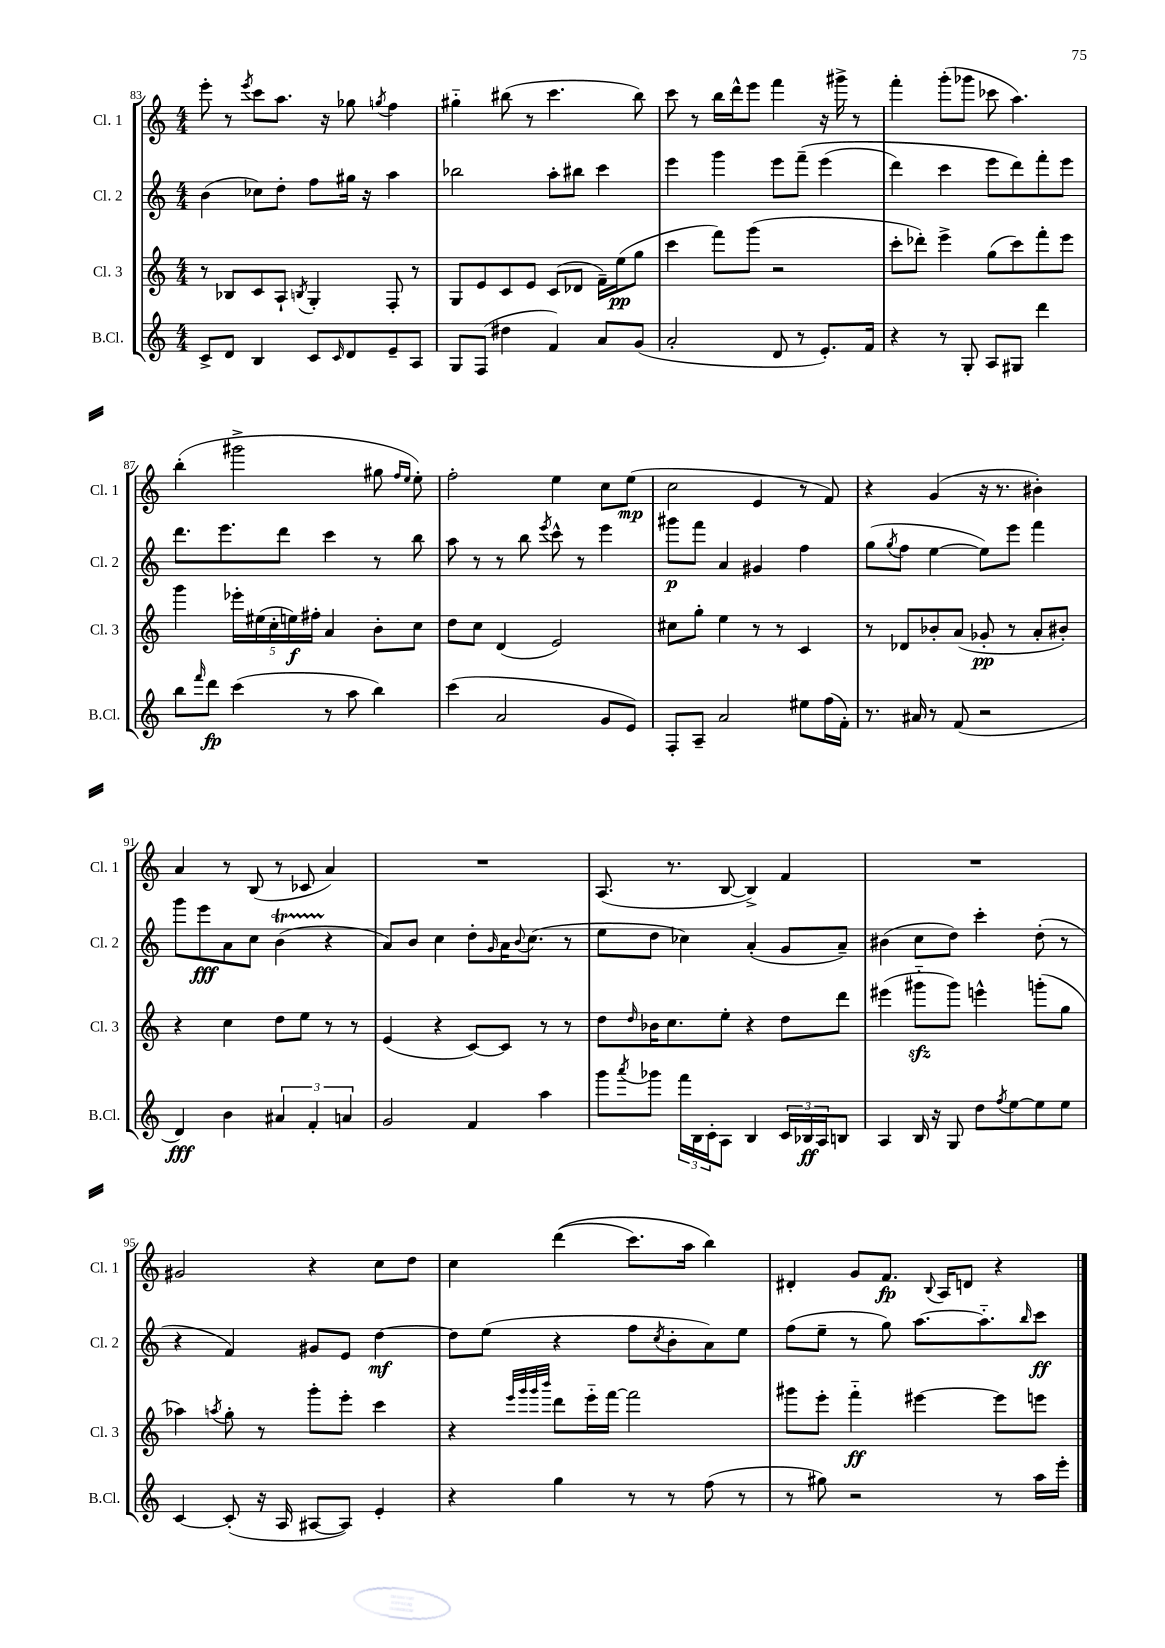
<<
\new StaffGroup <<
\new Staff = "s0" \with { instrumentName = "Cl. 1" shortInstrumentName = "Cl. 1" } {
    \clef treble \key c \major \numericTimeSignature \time 4/4
    e'''8-. r8 \acciaccatura { e'''8 } c'''8 a''8. r16 ges''8 \acciaccatura { g''8 } f''4 |
    gis''4-_ bis''8( r8 c'''4. bis''8) |
    c'''8 r8 b''16 d'''16-^ e'''8 f'''4 r16 gis'''16-> r8 |
    f'''4-. g'''8-.( ges'''8 ces'''8 a''4.) |
    b''4-.( gis'''2-> gis''8 \grace { f''16 e''16 } e''8-.) |
    f''2-. e''4 c''8 e''8\mp( |
    c''2 e'4 r8 f'8) |
    r4 g'4( r16 r8. bis'4-.) |
    a'4 r8 b8( r8 ces'8 a'4) |
    R1 |
    a8.( r8. b8~ b4->) f'4 |
    R1 |
    gis'2 r4 c''8 d''8 |
    c''4 d'''4(\( c'''8.) a''16 b''4\) |
    dis'4-. g'8 f'8.\fp \appoggiatura { b8 } a16 d'8 r4 \bar "|." |
}
\new Staff = "s1" \with { instrumentName = "Cl. 2" shortInstrumentName = "Cl. 2" } {
    \clef treble \key c \major \numericTimeSignature \time 4/4
    b'4( ces''8) d''8-. f''8 gis''16 r16 a''4 |
    bes''2 a''8-. bis''8 c'''4 |
    e'''4 g'''4 e'''8 f'''8--\( e'''4( |
    d'''4) c'''4 e'''8 d'''8\) f'''8-. e'''8 |
    d'''8. e'''8. d'''8 c'''4 r8 b''8 |
    a''8 r8 r8 b''8 \acciaccatura { e'''8 } c'''8-^ r8 e'''4 |
    gis'''8\p f'''8 a'4 gis'4 f''4 |
    g''8( \acciaccatura { g''8 } f''8 e''4~ e''8) e'''8 f'''4 |
    g'''8 e'''8\fff a'8 c''8 b'4\startTrillSpan( r4\stopTrillSpan |
    a'8) b'8 c''4 d''8-. \grace { g'16 } a'16 \appoggiatura { b'8 } c''8.( r8 |
    e''8 d''8 ces''4) a'4-.( g'8 a'8--) |
    bis'4( c''8 d''8) c'''4-. d''8-.( r8 |
    r4 f'4) gis'8 e'8 d''4~\mf |
    d''8 e''8( r4 f''8 \acciaccatura { c''8 } b'8-. a'8) e''8 |
    f''8( e''8-- r8 g''8) a''8.~ a''8.-_ \grace { b''16 } c'''8\ff \bar "|." |
}
\new Staff = "s2" \with { instrumentName = "Cl. 3" shortInstrumentName = "Cl. 3" } {
    \clef treble \key c \major \numericTimeSignature \time 4/4
    r8 bes8 c'8 a8-! \acciaccatura { b8 } g4-. f8-. r8 |
    g8 e'8 c'8 e'8 c'8( des'8 f'16--) e''16\pp( g''8 |
    c'''4 f'''8) g'''8( r2 |
    c'''8-. des'''8-.) e'''4-> g''8( c'''8) f'''8-. e'''8 |
    g'''4 \tuplet 5/4 { ees'''16-. eis''16( c''16-. e''16\f) fis''16-. } a'4 b'8-. c''8 |
    d''8 c''8 d'4( e'2) |
    cis''8 g''8-. e''4 r8 r8 c'4 |
    r8 des'8 bes'8-. a'8( ges'8-.\pp r8 a'8-. bis'8-.) |
    r4 c''4 d''8 e''8 r8 r8 |
    e'4( r4 c'8~) c'8 r8 r8 |
    d''8 \grace { d''16 } bes'16 c''8. e''8-. r4 d''8 d'''8 |
    eis'''4( gis'''8-_\sfz gis'''8) e'''4-^ g'''8-.( g''8 |
    aes''4) \acciaccatura { a''8 } g''8-. r8 g'''8-. e'''8-. c'''4 |
    r4 \grace { e'''32 g'''32 g'''32 b'''32 } d'''8 e'''16-_ f'''16~ f'''2 |
    gis'''8 e'''8-. f'''4-_\ff eis'''4~ eis'''8 e'''8 \bar "|." |
}
\new Staff = "s3" \with { instrumentName = "B.Cl." shortInstrumentName = "B.Cl." } {
    \clef treble \key c \major \numericTimeSignature \time 4/4
    c'8-> d'8 b4 c'8 \grace { c'16 } d'8 e'8-- a8 |
    g8 f8( dis''4 f'4) a'8 g'8( |
    a'2-. d'8 r8 e'8.-.) f'16 |
    r4 r8 g8-. a8 gis8 d'''4 |
    b''8 \grace { f'''16 } d'''8\fp c'''4( r8 a''8 b''4) |
    c'''4( a'2 g'8 e'8) |
    f8-. a8-- a'2 eis''8 f''16( f'16-.) |
    r8. ais'16 r8 f'8( r2 |
    d'4\fff) b'4 \tuplet 3/2 { ais'4 f'4-. a'4 } |
    g'2 f'4 a''4 |
    g'''8 \acciaccatura { a'''8 } ges'''8 \tuplet 3/2 { f'''16 b16 c'16-. } a8 b4 \tuplet 3/2 { c'16 bes16\ff a16 } b8 |
    a4 b16 r16 g8 d''8 \acciaccatura { f''8 } e''8~ e''8 e''8 |
    c'4~ c'8-.( r16 a16 ais8~ ais8) e'4-. |
    r4 g''4 r8 r8 f''8( r8 |
    r8 gis''8) r2 r8 a''16 e'''16-. \bar "|." |
}
>>
>>
\layout { \context { \Score currentBarNumber = #83 } }
